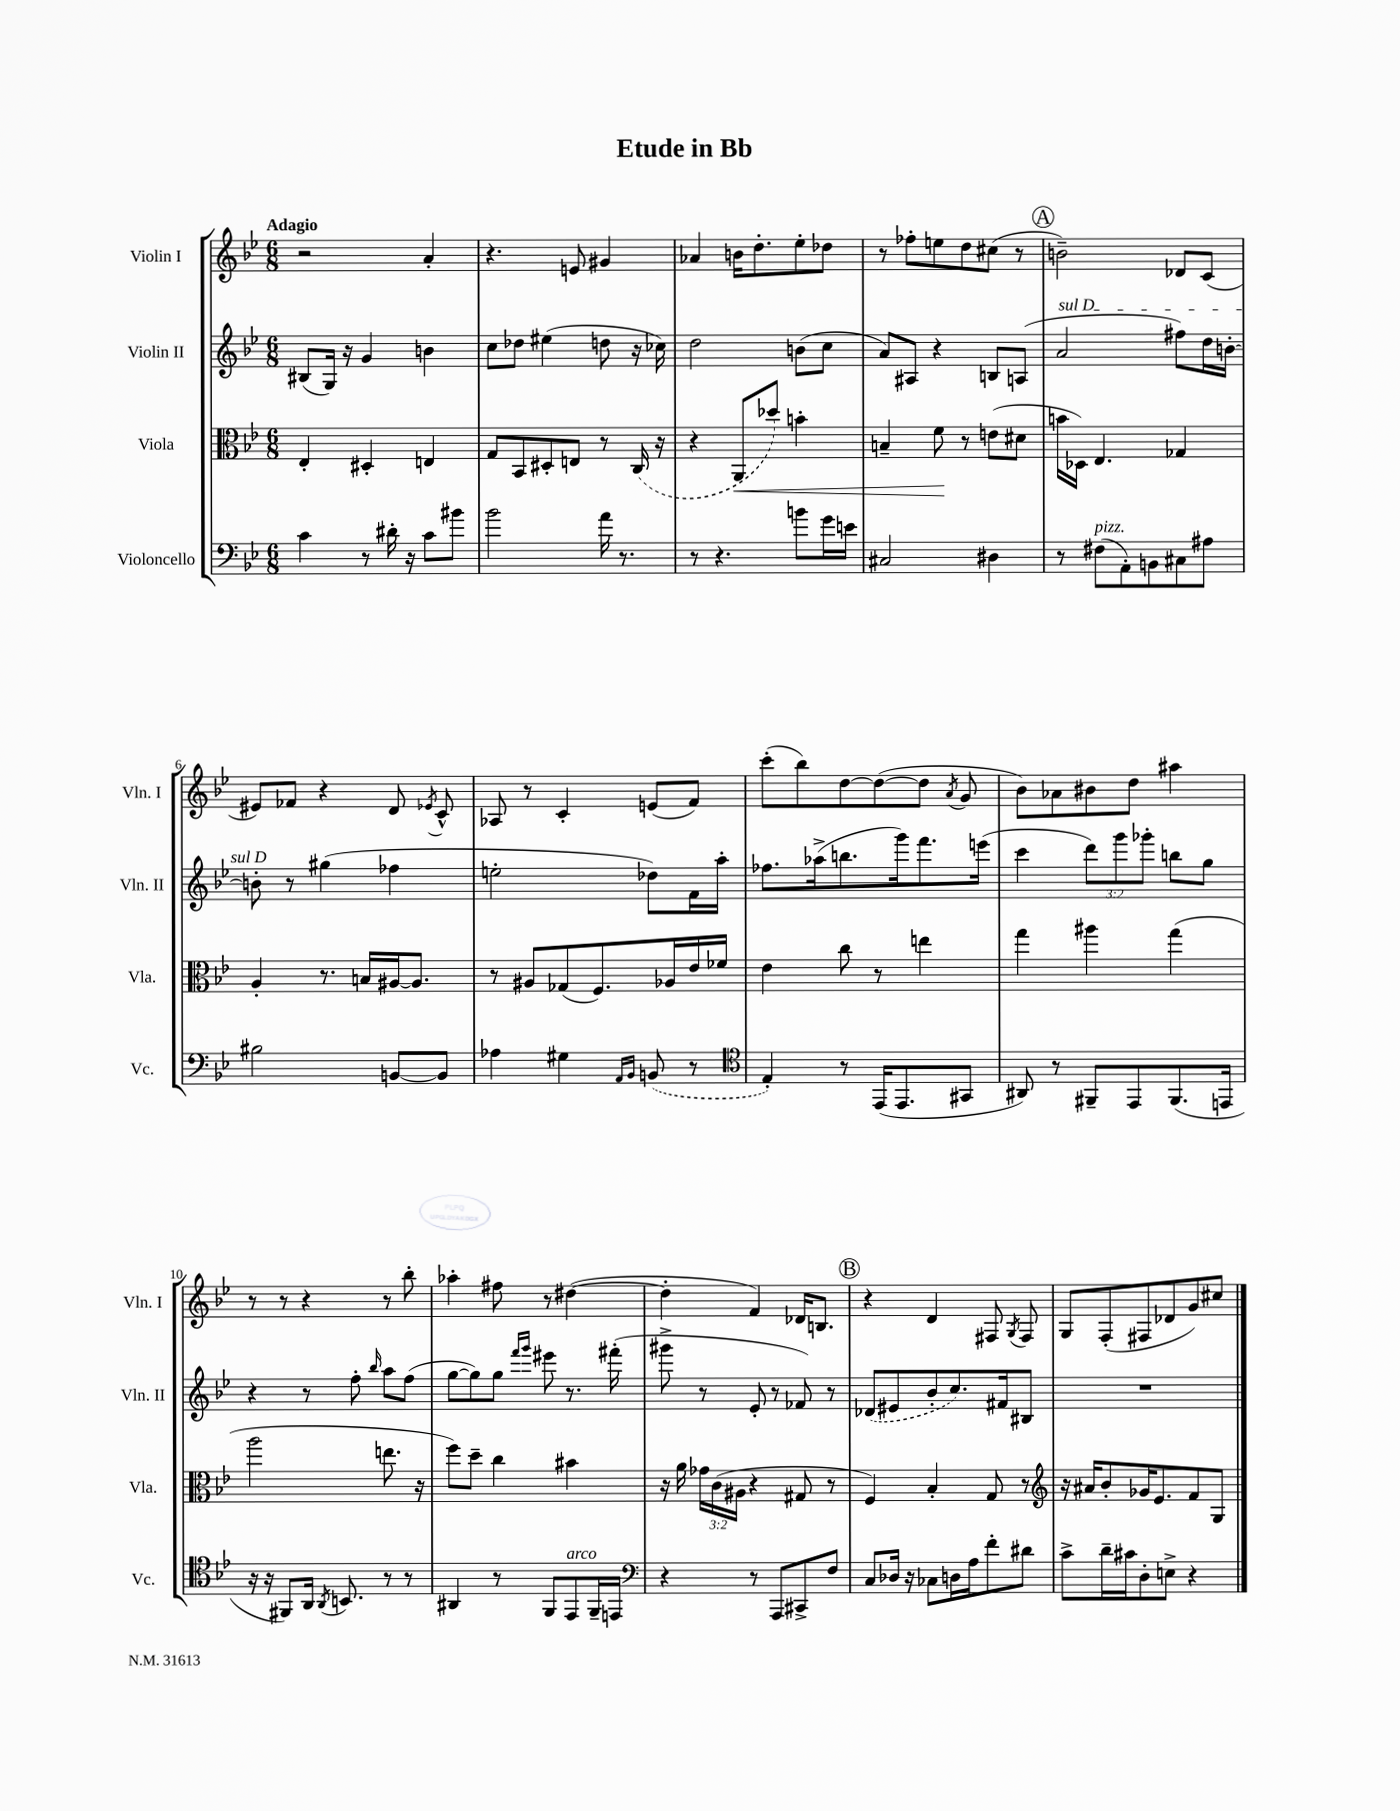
\header { title = "Etude in Bb" }
<<
\new StaffGroup <<
\new Staff = "s0" \with { instrumentName = "Violin I" shortInstrumentName = "Vln. I" } {
    \clef treble \key bes \major \numericTimeSignature \time 6/8 \tempo "Adagio"
    \autoBeamOff r2 a'4-. |
    r4. e'8 gis'4 |
    aes'4 b'16[ d''8.-. ees''8-. des''8] |
    r8 fes''8[-. e''8 d''8 cis''8]( r8 |
    \mark \markup { \circle "A" } b'2--) des'8[ c'8]( |
    eis'8[) fes'8] r4 d'8 \acciaccatura { ees'8 } c'8-^ |
    aes8 r8 c'4-. e'8[( f'8]) |
    c'''8[-.( bes''8) d''8~ d''8~( d''8] \acciaccatura { a'8 } g'8 |
    bes'8[) aes'8 bis'8 d''8] ais''4 |
    r8 r8 r4 r8 bes''8-. |
    aes''4-. fis''8 r8 dis''4~( |
    dis''4-. f'4) des'16[ b8.] |
    \mark \markup { \circle "B" } r4 d'4 fis8 \acciaccatura { g8 } fis8 |
    g8[ f8-.( fis8 des'8 g'8) cis''8] \bar "|." |
}
\new Staff = "s1" \with { instrumentName = "Violin II" shortInstrumentName = "Vln. II" } {
    \clef treble \key bes \major \numericTimeSignature \time 6/8 \override Staff.TupletNumber.text = #tuplet-number::calc-fraction-text
    \autoBeamOff bis8[( g16]) r16 g'4 b'4 |
    c''8[ des''8] eis''4( d''8 r16 ces''16) |
    d''2 b'8[( c''8] |
    a'8[) ais8] r4 b8[ a8]( |
    \mark \markup { \circle "A" } \once \override TextSpanner.bound-details.left.text = \markup { \italic "sul D" } a'2\startTextSpan fis''8[) d''16 b'16]~-. |
    b'8-.\stopTextSpan r8 gis''4( fes''4 |
    e''2-. des''8[) f'16 a''16]-. |
    fes''8.[ aes''16->( b''8. g'''16) f'''8. e'''16]( |
    c'''4 \tuplet 3/2 { d'''8[) g'''8 ges'''8]-. } b''8[ g''8] |
    r4 r8 f''8-. \grace { bes''16 } a''8[ f''8]( |
    g''8[~ g''8) g''8] \grace { f'''16[ g'''16] } eis'''8 r8. fis'''16-.( |
    gis'''8-> r8 ees'8-. r8 fes'8) r8 |
    \mark \markup { \circle "B" } \once \slurDashed des'8[( eis'8 bes'8-. c''8.) fis'16 bis8] |
    R2. \bar "|." |
}
\new Staff = "s2" \with { instrumentName = "Viola" shortInstrumentName = "Vla." } {
    \clef alto \key bes \major \numericTimeSignature \time 6/8 \override Staff.TupletNumber.text = #tuplet-number::calc-fraction-text
    \autoBeamOff ees4-. dis4-. e4 |
    g8[ bes,8 dis8-. e8] r8 \once \slurDashed c16( r16 |
    r4 a,8[\< des''8]) b'4-. |
    b4-- f'8\! r8 e'8[( dis'8] |
    \mark \markup { \circle "A" } b'16[ des16]) ees4. ges4 |
    a4-. r8. b16[ ais16~ ais8.] |
    r8 ais8[ ges8( f8.) aes16 ees'16 fes'16] |
    ees'4 c''8 r8 e''4 |
    g''4 ais''4 g''4( |
    a''2 e''8. r16 |
    f''8[) d''8]-- c''4 bis'4 |
    r16 a'16 \tuplet 3/2 { ges'16[ c'16( ais16] } r4 gis8 r8 |
    \mark \markup { \circle "B" } f4) bes4-. g8 r8 |
    \clef treble r16 ais'16[ bes'8-. ges'16 ees'8. f'8 g8] \bar "|." |
}
\new Staff = "s3" \with { instrumentName = "Violoncello" shortInstrumentName = "Vc." } {
    \clef bass \key bes \major \numericTimeSignature \time 6/8
    \autoBeamOff c'4 r8 dis'16-. r16 c'8[ bis'8] |
    bes'2 a'16 r8. |
    r8 r4. b'8[ g'16 e'16] |
    cis2 dis4 |
    \mark \markup { \circle "A" } r8 fis8[^\markup { \italic "pizz." }( a,8-.) b,8 cis8 ais8] |
    bis2 b,8[~ b,8] |
    aes4 gis4 \grace { a,16[ bes,16] } \once \slurDashed b,8( r8 |
    \clef tenor ees4-.) r8 ees,16[( ees,8. gis,8] |
    ais,8) r8 fis,8[-- ees,8 fis,8.( e,16] |
    r16 r16 fis,8[) a,16] \acciaccatura { a,8 } b,8. r8 r8 |
    ais,4 r8 f,8[ ees,8^\markup { \italic "arco" } f,16-- e,16] |
    \clef bass r4 r8 a,,8[ cis,8-> f8] |
    \mark \markup { \circle "B" } c8[ des16] r16 ces8[ d16 a16 f'8-. dis'8] |
    c'8[-> d'16-- cis'16 d8-. e8]-> r4 \bar "|." |
}
>>
>>
